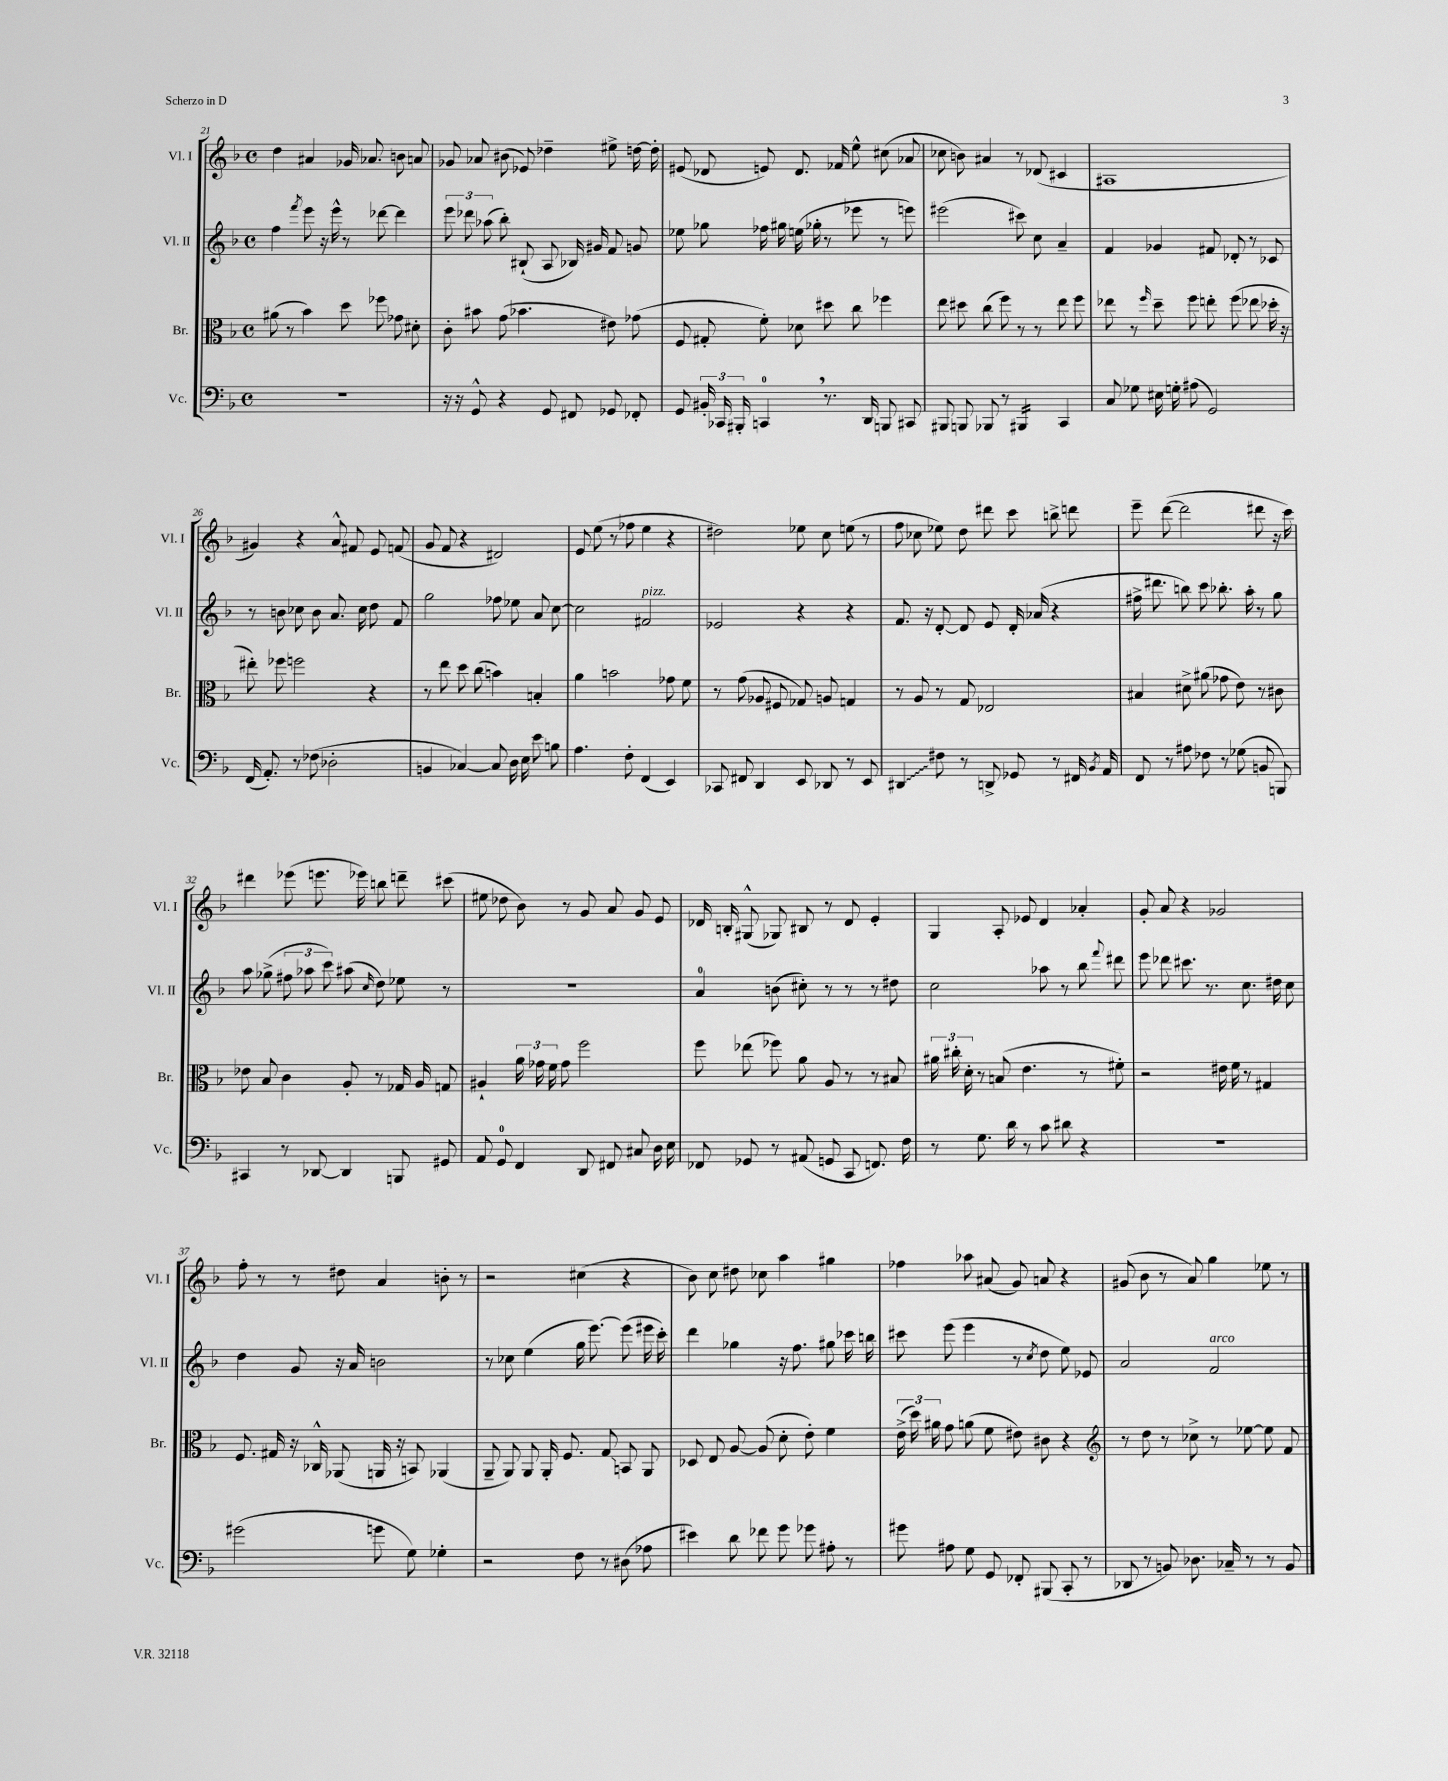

**kern	**kern	**kern	**kern
*staff4	*staff3	*staff2	*staff1
*clefF4	*clefC3	*clefG2	*clefG2
*k[b-]	*k[b-]	*k[b-]	*k[b-]
*M4/4	*M4/4	*M4/4	*M4/4
*met(c)	*met(c)	*met(c)	*met(c)
1r	(8a#\	4ff\	4dd\
.	8r	.	.
.	.	8qfff/	.
.	4b-\)	8eee\	4a#/
.	.	16r	.
.	.	16eee^^\	.
.	8dd\	8r	16g-/
.	.	.	8.a-/
.	8ff-\	[8ddd-\	.
.	8g-\	4ddd-\]	8b\
.	8d#'\	.	8a/
=	=	=	=
16r	8c'\	12eee\	8g-/
16r	.	.	.
.	.	12ddd-\	.
8GG^^/	8b#\	.	8a-/
.	.	(12aa-\	.
4r	(8g\	8bb-'\)	(8b#\
.	4.b-\	(8B#`/	8e-/)
8GG/	.	8A/	4dd-~\
8FF#/	.	16B-/)	.
.	.	16g#/	.
8GG-/	8e#\)	8f/	8ee#^\
8FF-'/	(8g-\	8g/	[16dd\
.	.	.	16dd'\]
=	=	=	=
8GG/	8F/	8ee-\	(8e#/
24BB#'/	8G#'/	8gg-\	8d-/
24CC-/	.	.	.
24BBB#'/	.	.	.
4CC/	8f'\)	16ff-\	8e/)
.	.	16gg#\	.
.	8d-\	(16ee\	8.d-/
.	.	16gg-'\	.
8.r	8dd#\	8r	.
.	.	.	16f-/
.	8cc\	8eee-\	8ee^^\
16DD/	.	.	.
8BBB/	4ff-\	8r	(8cc#\
8CC#/	.	8eee\)	8a-/
=	=	=	=
8BBB#/	8ee\	(2eee#\	8cc-\
8BBB/	8dd#\	.	8b\)
8BBB-/	(8cc\	.	4a#/
8r	8ff\)	.	.
4BBB#/	8r	8ccc#\)	8r
.	8r	8cc\	(8d-/
4CC/	8ee\	4a~/	4c#/
.	8ff\	.	.
=	=	=	=
8C/	8ee-\	4f/	1A#
8G-\	8r	.	.
.	16qqff/	.	.
16E#\	8dd~\	4g-/	.
16G'\	.	.	.
(8A#\	8ff\	.	.
2GG/)	8ee'\	8f#/	.
.	(8ff\	8d-'/	.
.	8ee-\	8r	.
.	16dd-'\	8c-/	.
.	16r	.	.
=	=	=	=
(16FF/	8ee#'\)	8r	4g#/)
8.AA'/)	.	.	.
.	8ff-\	8b\	.
8r	2ff\	8cc-\	4r
(8F-\	.	8b\	.
2D-'\	.	8.a/	8a^^/
.	.	.	8f#/
.	.	16cc-\	.
.	4r	8dd\	8e/
.	.	8f/	(8f/
=	=	=	=
4BB/	8r	2gg\	8g/
.	8ee\	.	8f/
[4C-/)	8dd\	.	4r
.	(8cc\	.	.
8C-/]	4b\)	8ff-\	2d#/)
16D\	.	8ee-\	.
16E\	.	.	.
8e\	4B'/	8a/	.
8B\	.	[8cc\	.
=	=	=	=
4.A\	4a\	2cc\]	8e/
.	.	.	(8ee\
.	2b\	.	8r
8F'\	.	.	8ff-\
(4FF/	.	2f#/	4ee\
4EE/)	8g-\	.	4r
.	8f\	.	.
=	=	=	=
8CC-/	8r	2e-/	2dd#\)
8FF#/	(8g\	.	.
4DD/	8A-/	.	.
.	8F#/	.	.
8EE/	8G-/)	4r	8ee-\
8DD-/	8A/	.	8cc\
8r	4G/	4r	(8ee\
8EE/	.	.	8r
=	=	=	=
4DD#/	8r	8.f/	8ff\
.	8A/	.	8cc-\
.	.	16r	.
8F#\	8r	[8d'/	8ee-\)
8r	8G/	8d/]	8dd\
8DD^/	2E-/	8e/	8ddd#\
8GG-/	.	16d'/	8ccc\
.	.	(16a-/	.
8r	.	4r	8bb^\
16FF#/	.	.	8ddd\
8qBB-/	.	.	.
16AA/	.	.	.
=	=	=	=
8FF/	4B#/	16ff#^\	8eee~\
.	.	8.ddd#\	.
8r	.	.	([8ddd\
8A#\	8d#^\	8bb\)	2ddd\]
8F-\	(8a#\	8ccc\	.
8r	8g-\	8.bb-'\	.
(8G-\	8e\)	.	.
.	.	16aa'\	.
8BB/	8r	8r	8ddd#\
8BBB/)	8c#\	8gg\	16r
.	.	.	16ccc\)
=	=	=	=
4CC#/	8e-\	8aa\	4ddd#\
.	8B-/	(8gg-^\	.
8r	4c\	12ff#\	(8eee-\
.	.	12aa-\	.
[8DD-/	.	.	8.eee\
.	.	12ccc\)	.
4DD-/]	8A'/	(8aa#\	.
.	.	.	16eee-\)
.	.	16qqcc/	.
.	8r	8dd\)	8bb\
8BBB/	16G-/	8ee-\	8ddd~\
.	16A/	.	.
8GG#/	8G/	8r	(8ccc#\
=	=	=	=
8AA/	4A#`/	1r	8ee#\
8GG/	.	.	8dd-\
4FF/	24a\	.	8b-\)
.	24g-\	.	.
.	24f\	.	.
.	8g-\	.	8r
8DD/	2ff\	.	8g/
8FF#/	.	.	8a/
8C#/	.	.	8g/
16D\	.	.	8e/
16E\	.	.	.
=	=	=	=
8FF-/	8ff\	4a/	16d-/
.	.	.	16B'/
8GG-/	(8ee-\	.	(8G#^^/
8r	8ff-\)	(8b\	8G-/)
(8AA#/	8a\	8cc#'\)	8B#/
8GG/	8A/	8r	8r
8CC/	8r	8r	8d-/
8.FF/)	8r	8r	4e'/
.	8B#/	8dd#\	.
16F\	.	.	.
=	=	=	=
8r	24a#\	2cc\	4G/
.	24cc#'\	.	.
.	24d'\	.	.
8.G\	8r	.	.
.	(8B/	.	8A'/
16d\	.	.	.
8r	4.e\	.	8e-/
8c\	.	8aa-\	4d/
8d#\	.	8r	.
4r	8r	8bb-\	4a-'/
.	.	8qqfff/	.
.	8f#'\)	8ddd#\	.
=	=	=	=
1r	2r	8eee\	8g'/
.	.	8ddd-\	8a/
.	.	8.ccc#\	4r
.	.	8.r	.
.	16e#\	.	2g-/
.	16f\	.	.
.	8r	8.cc\	.
.	4G#/	.	.
.	.	16dd#\	.
.	.	8cc\	.
=	=	=	=
(2g#\	8.F/	4dd\	8ff'\
.	.	.	8r
.	16G#/	.	.
.	16r	8g/	8r
.	16C-^^/	.	.
.	(8AA-/	16r	8dd#\
.	.	16a/	.
8g\	16AA/	2b\	4a/
.	16r	.	.
8G\)	8BB/)	.	.
4G-'\	(4AA-/	.	8b'\
.	.	.	8r
=	=	=	=
2r	8AA~/	8r	2r
.	8AA/)	8cc-\	.
.	8AA/	(4ee\	.
.	16AA'/	.	.
.	8.F/	.	.
8F\	.	16gg\	(4cc#\
.	.	[8.eee\)	.
8r	8G/	.	.
(8D#\	8BB/	(8eee\]	4r
8A-\	8AA/	16eee#\	.
.	.	16ccc'\)	.
=	=	=	=
4e#\)	8D-/	4ddd\	8b-\)
.	8E/	.	8cc\
8d\	[8A/	4gg-\	8dd#\
8f-\	(8A/]	.	8cc-\
8g\	8d'\	16r	4aa\
.	.	8.ff\	.
8g-\	8e'\)	.	.
8A#'\	4f\	8gg#\	4gg#\
8r	.	16ccc-\	.
.	.	16bb\	.
=	=	=	=
8g#\	(24e^\	8ccc#\	4ff-\
.	24dd\)	.	.
.	24a#\	.	.
8A#\	8g\	(8eee\	.
8G\	(8a\	4eee\	8aa-\
8GG/	8f\	.	(8a#/
8FF-'/	8e#\)	8r	8g/)
.	.	8qcc/	.
(8BBB#/	8c#\	8dd\	8a/
8CC'/	4r	8ee\)	4r
8r	.	8e-/	.
=	=	=	=
*	*clefG2	*	*
8DD-/	8r	2a/	(8g#/
8r	8dd\	.	8b-\
8BB/)	8r	.	8r
8.D-\	8cc-^\	.	8a/)
.	8r	2f/	4gg\
16C-~/	.	.	.
8r	[8ee-\	.	.
8r	8ee-\]	.	8ee-\
8BB/	8f/	.	8r
==	==	==	==
*-	*-	*-	*-
